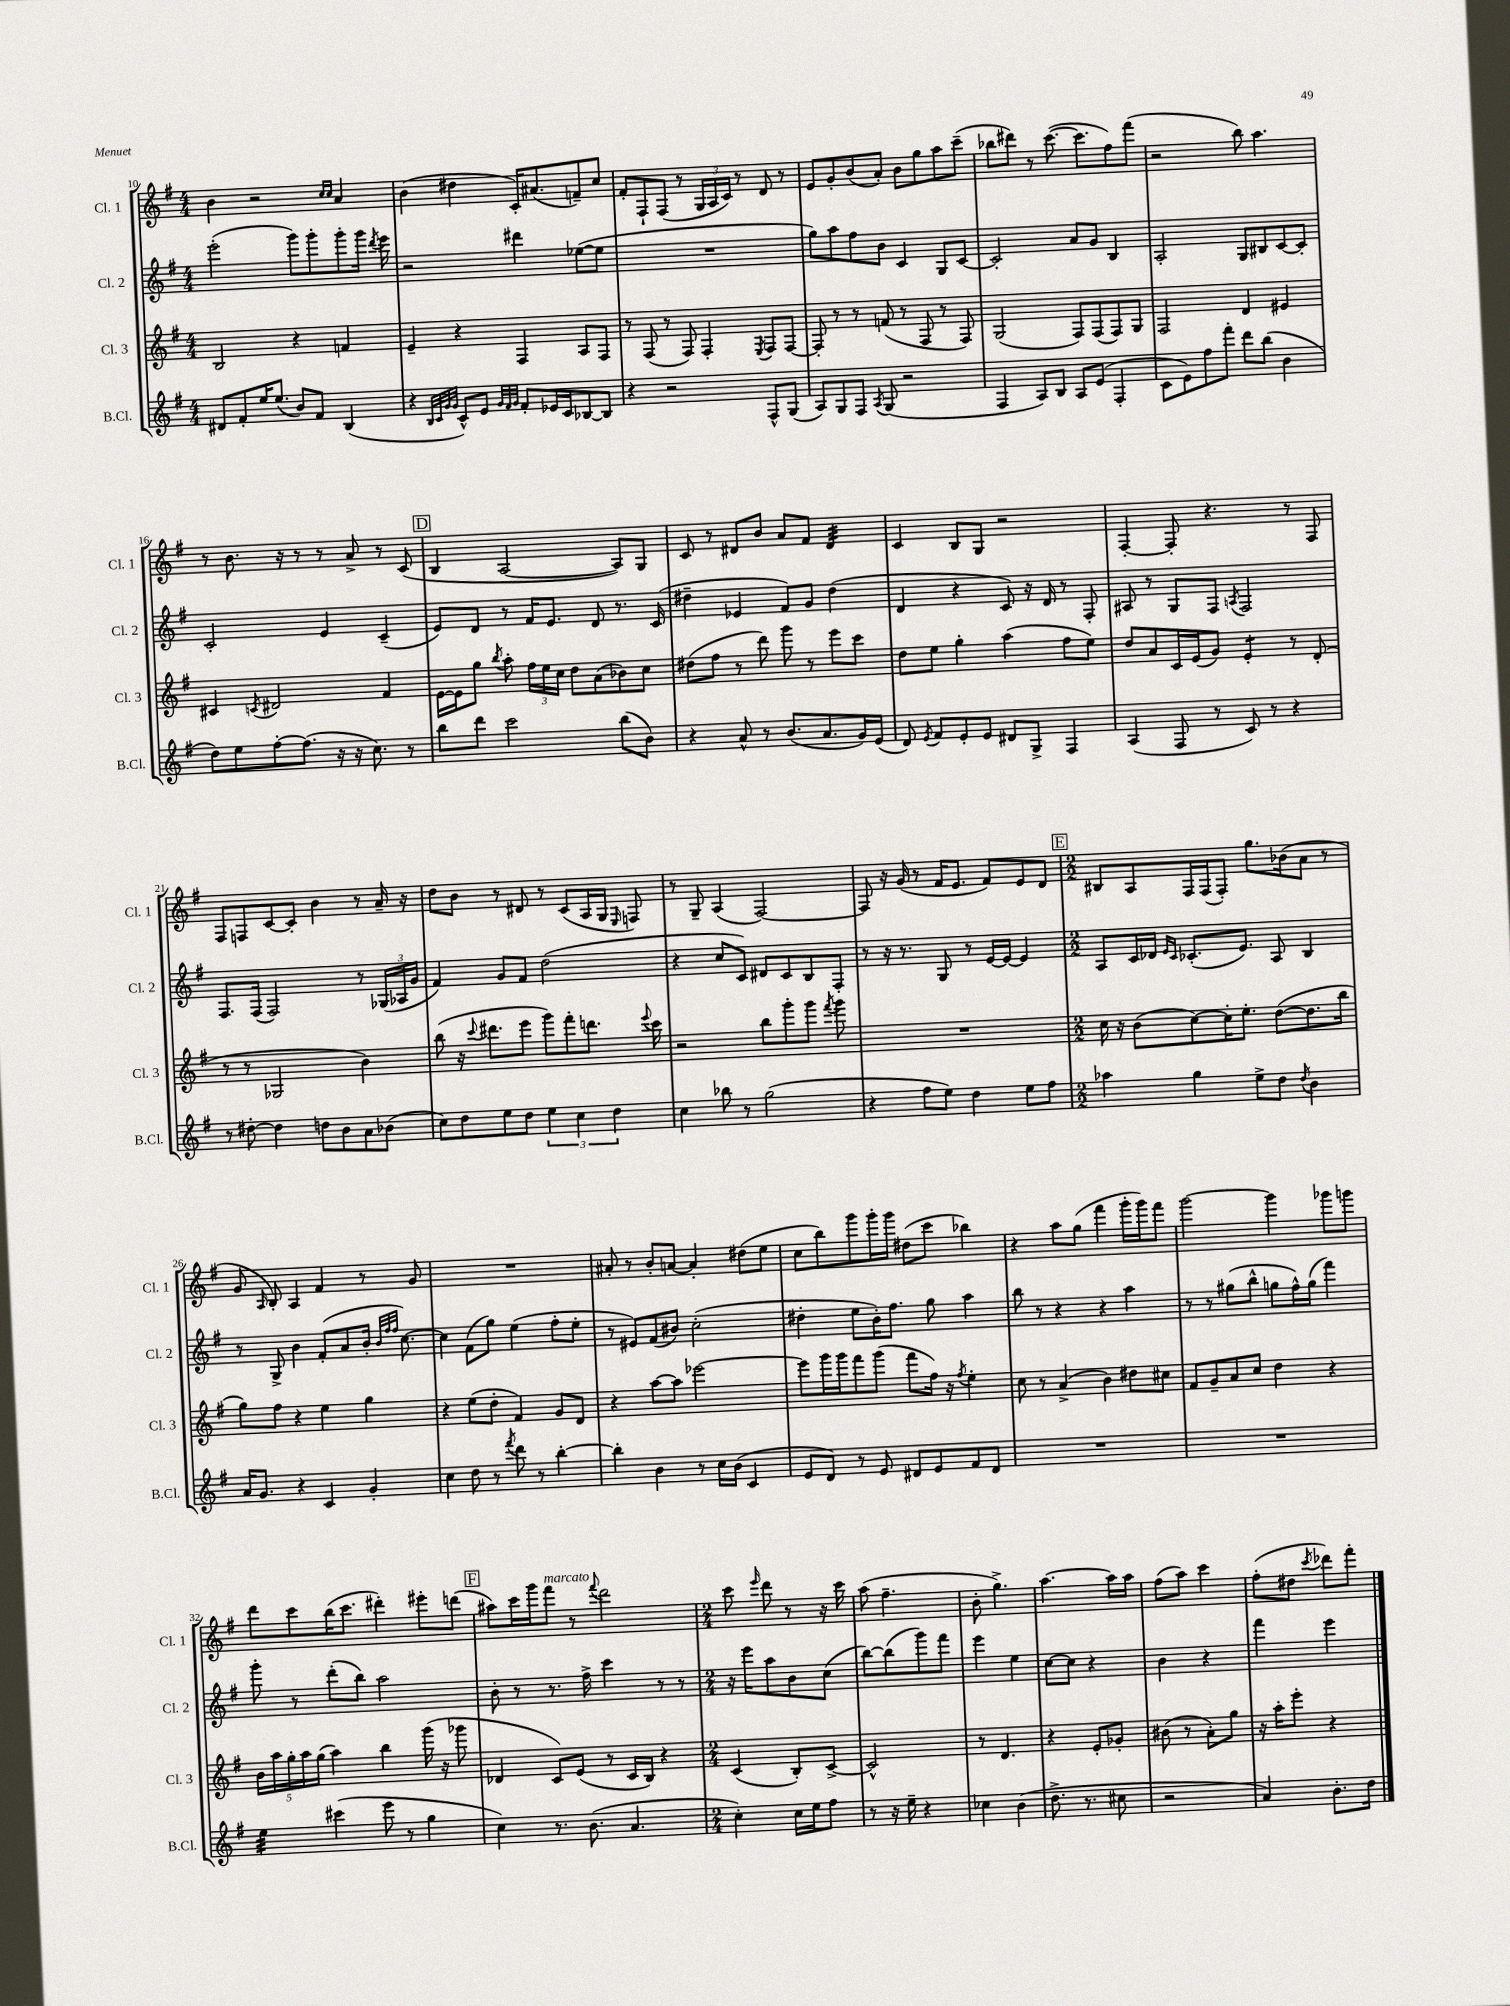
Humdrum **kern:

**kern	**kern	**kern	**kern
*staff4	*staff3	*staff2	*staff1
*clefG2	*clefG2	*clefG2	*clefG2
*k[f#]	*k[f#]	*k[f#]	*k[f#]
*M4/4	*M4/4	*M4/4	*M4/4
8d#	2B	(2eee'	4b
8f#'	.	.	.
16ee	.	.	2r
(8.ee	.	.	.
8b)	4r	8ggg)	.
8f#	.	8ggg'	.
.	.	.	16qqcc
.	.	.	16qqcc
(4B	4f	8ggg'	4a
.	.	16ggg	.
.	.	8qddd	.
.	.	16eee	.
=	=	=	=
4r	4e~	2r	(4b
32qqB	.	.	.
32qqc	.	.	.
32qqg	.	.	.
32qqg	.	.	.
8c^^)	4r	.	4dd#
8e	.	.	.
32qqg	.	.	.
32qqf#	.	.	.
32qqg	.	.	.
8f#'	4F#	4ddd#	16c')
.	.	.	(8.a#
16e-	.	.	.
16c	.	.	.
[8B-	8A	([8ee-	8f~)
8B-]	8F#	8ee-]	8cc
=	=	=	=
4r	8r	1r	8f#'
.	(8F#	.	8F#`
2r	8r	.	(8F#
.	8F#)	.	8r
.	4F#'	.	24G
.	.	.	24A
.	.	.	24c)
.	.	.	8r
.	8qE	.	.
8F#^^	8F#	.	8d
(8G	[8F#	.	8r
=	=	=	=
8A)	8F#']	8gg)	8e
8G	8r	8aa	8g'
8F#	8r	8ff#	(8b
8qA	.	.	.
(8G	(8f	8b	8a')
2r	8r	4c	8b
.	8F#	.	8gg
.	8r	8G	8aa
.	8F#)	[8c	(8ccc~
=	=	=	=
4F#	(2G	2c']	8bb-
.	.	.	8ddd#)
8A)	.	.	8r
8B	.	.	([8.ccc
8A	8F#)	8a	.
.	.	.	8.ccc]
(8e	(8F#	8g	.
4F#'	8F#)	4B	8ff#)
.	8G	.	(8fff#
=	=	=	=
8c	2F#	2A'	2r
8e)	.	.	.
8ff#	.	.	.
8fff#'	.	.	.
8ddd	4d	8G	8bb)
(8bb	.	8B#	4.aa
4b	4e#	[8c	.
.	.	8c']	.
=	=	=	=
8dd)	4c#	2c'	8r
8ee	.	.	8.b
.	8qc	.	.
[8ff#'	2d#	.	.
.	.	.	16r
(8.ff#]	.	.	8r
.	.	4e	8r
16r	.	.	.
16r	.	.	8a^
8.cc)	.	.	.
.	4f#	(4c~	8r
8r	.	.	(8c
=	=	=	=
8bb	[16e	8e)	4B
.	16e]	.	.
8ddd	8gg	8d	.
.	8qbb	.	.
2ccc	8aa'	8r	[2A
.	24ff#	16f#	.
.	24ee	.	.
.	.	8.e	.
.	24cc	.	.
.	8dd	.	.
.	(8a	8d	.
(8bb	8b-)	8.r	8A])
8b)	8cc	.	8G
.	.	(16c	.
=	=	=	=
4r	(8dd#	4dd#~	8c
.	8ff#	.	8r
8a^^	8r	4e-	8d#
8r	8ddd)	.	8b
(8.b	8ggg	8f#)	8a
.	8r	8g	8f#
8.a	.	.	.
.	8eee	(4dd#	4d#
16g)	8ccc	.	.
(16e	.	.	.
=	=	=	=
8d)	8dd	4d	4c
8qe	.	.	.
8f#	8ee	.	.
8e'	4gg'	4r	8B
8e	.	.	8G
8d#	(4aa	8c)	2r
8G^	.	16r	.
.	.	16d	.
4F#	8ff#	8r	.
.	8ee)	8F#'	.
=	=	=	=
(4A	8dd	8A#	[4F#'
.	8a	8r	.
8F#	16c	8G	8F#']
.	(16e	.	.
8r	8g)	8F#	4.r
.	.	8qA	.
8c)	4e'	2F#	.
8r	.	.	.
4r	8r	.	8r
.	(8d'	.	8F#
=	=	=	=
8r	8r	8.F#	8F#
[8dd#'	8r	.	8F
.	.	(16F#	.
4dd#]	2G-	2F#)	[8c
.	.	.	8c']
8dd	.	.	4b
8b	.	.	.
8a	4b)	8r	8r
(8b-	.	(24G-	16a~
.	.	24A-	.
.	.	.	16r
.	.	24g	.
=	=	=	=
8cc)	(8bb	4f#)	8dd
8dd	16r	.	8b
.	8qqccc	.	.
.	8.ddd#	.	.
8ee	.	8g	8r
8dd	8eee	8f#	8d#
6ee	8ggg)	(2dd	8r
.	8fff#'	.	(8c
6cc	.	.	.
.	8.ddd	.	16A
.	.	.	16G
6dd	.	.	.
.	.	.	16qqE
.	.	.	8F)
.	8qqeee	.	.
.	16ccc	.	.
=	=	=	=
4cc	2r	4r	8r
.	.	.	8G~
8bb-	.	8cc	(4A
8r	.	8c)	.
(2gg	8bb	8d#	[2F#)
.	8ggg'	8c	.
.	8ggg	8B	.
.	8qfff#	.	.
.	8ggg	8F#'	.
=	=	=	=
4r	1r	8r	8F#]
.	.	16r	16r
.	.	8.r	(16g
8ff#	.	.	8r
8ee)	.	8G	16f#
.	.	.	8.e
4dd	.	8r	.
.	.	[16e	8f#)
.	.	16e_	.
8ee	.	4e]	8e
8ff#	.	.	8d
=	=	=	=
*M2/2	*M2/2	*M2/2	*M2/2
4aa-	16cc	8A	8B#
.	16r	.	.
.	(8b	16c	8A
.	.	16d-	.
.	.	16qqe	.
.	.	16qqc	.
4gg	[8cc)	(8.c-'	16F#
.	.	.	(16F#
.	16cc']	.	8F#')
.	8.ee'	8.e)	.
8ee^	.	.	8.gg
8dd	([8dd	8A	.
.	.	.	(16b-
8qdd	.	.	.
4b	8.dd]	4B	8a
.	.	.	8r
.	16bb	.	.
=	=	=	=
16a	8gg)	8r	8g
8.g	.	.	.
.	.	.	16qqA
.	8ff#	8G^	8B')
4r	4r	4b	4A
4c	4ee	(8f#'	4f#
.	.	8a	.
4g'	4gg	16b'	8r
.	.	32qqb	.
.	.	32qqff#	.
.	.	32qqff#	.
.	.	[8.cc)	.
.	.	.	8g
=	=	=	=
4cc	4r	4cc]	1r
8dd	(8ee	(8f#	.
8r	8dd'	8gg)	.
8qfff#	.	.	.
8ddd	4f#)	(4ee	.
8r	.	.	.
[4bb'	8g	8ff#'	.
.	8d	8ee'	.
=	=	=	=
4bb']	4r	8r	8a#'
.	.	8e#)	8r
4b	[8aa	(8f#	8b'
.	8aa]	8b#)	[8a
8r	[2eee-	(2cc'	4a']
16cc	.	.	.
(16b	.	.	.
4c	.	.	(8dd#
.	.	.	8ee
=	=	=	=
8e	8eee-]	4dd#'	8cc
8d)	16ggg	.	8bb)
.	16ggg	.	.
8r	8fff#	8ee	8ggg
8e	(8ggg	16b')	16ggg'
.	.	8.ff#	16ggg
8d#	8fff#	.	(8dd#
8e	16ff#)	8gg	8ccc
.	16r	.	.
.	8qff#	.	.
8f#	4ee'	4aa	4bb-)
8d#	.	.	.
=	=	=	=
1r	8cc	8bb	4r
.	8r	8r	.
.	(4a^	4r	8aa
.	.	.	(8gg
.	4b)	4r	4fff#
.	8dd#	4aa	16ggg'
.	.	.	16ggg)
.	8cc#	.	8fff#
=	=	=	=
1r	8f#	8r	[2ggg
.	8g~	8r	.
.	8a	(8gg#	.
.	8cc	8bb^^	.
.	4dd	8gg	4ggg]
.	.	16ff#^^)	.
.	.	(16gg	.
.	4r	4fff#)	8ggg-
.	.	.	8ggg
=	=	=	=
4ee	20b	8ggg'	8ddd
.	20aa	.	.
.	20gg'	.	.
.	.	8r	8ccc
.	20aa	.	.
.	(20gg	.	.
(4ccc#	4aa)	(8ddd'	(16bb
.	.	.	8.ccc
.	.	8bb)	.
8eee	4bb	2aa	4ddd#')
8r	.	.	.
4gg	(16ggg	.	8eee#'
.	16r	.	.
.	8ggg-	.	(8ddd
=	=	=	=
4cc)	4d-	8b'	8aa#)
.	.	8r	16ccc
.	.	.	16ggg
8.r	8c)	8.r	8fff#
.	(8e	.	8r
(8.b	.	16ff#^	.
.	.	.	8qqfff#
.	8r	4ccc	2ddd
4.a	16c	.	.
.	16B)	.	.
.	4r	8r	.
.	.	8r	.
=	=	=	=
*M2/4	*M2/4	*M2/4	*M2/4
4cc')	(4c	16r	8ccc
.	.	16eee	.
.	.	.	16qqeee
.	.	8aa	8ddd
16cc	8B')	8b	8r
16ee	.	.	.
8ff#	[8c^	(8cc	16r
.	.	.	16ccc
=	=	=	=
8r	2c^^]	[8bb)	(8aa
16r	.	(8bb]	4.ff#~
16ee~	.	.	.
4r	.	8ggg)	.
.	.	8fff#	.
=	=	=	=
4cc-	8r	4eee	8b'
.	4.d	.	4.gg^)
(4b	.	4ee	.
=	=	=	=
8.dd^	4r	[8cc	[4.aa
.	.	8cc]	.
8.r	.	.	.
.	8e'	4r	.
8cc#	8g-'	.	16aa]
.	.	.	16aa
=	=	=	=
2r	(8b#	4b	(8ff#
.	8r	.	8aa)
.	8a')	4r	4ccc
.	8gg	.	.
=	=	=	=
4a)	16r	4fff#	(8ff#'
.	16aa'	.	.
.	8eee'	.	8dd#
.	.	.	8qccc
8.b'	4r	4eee	8ddd-)
.	.	.	8fff#'
16dd	.	.	.
==	==	==	==
*-	*-	*-	*-
